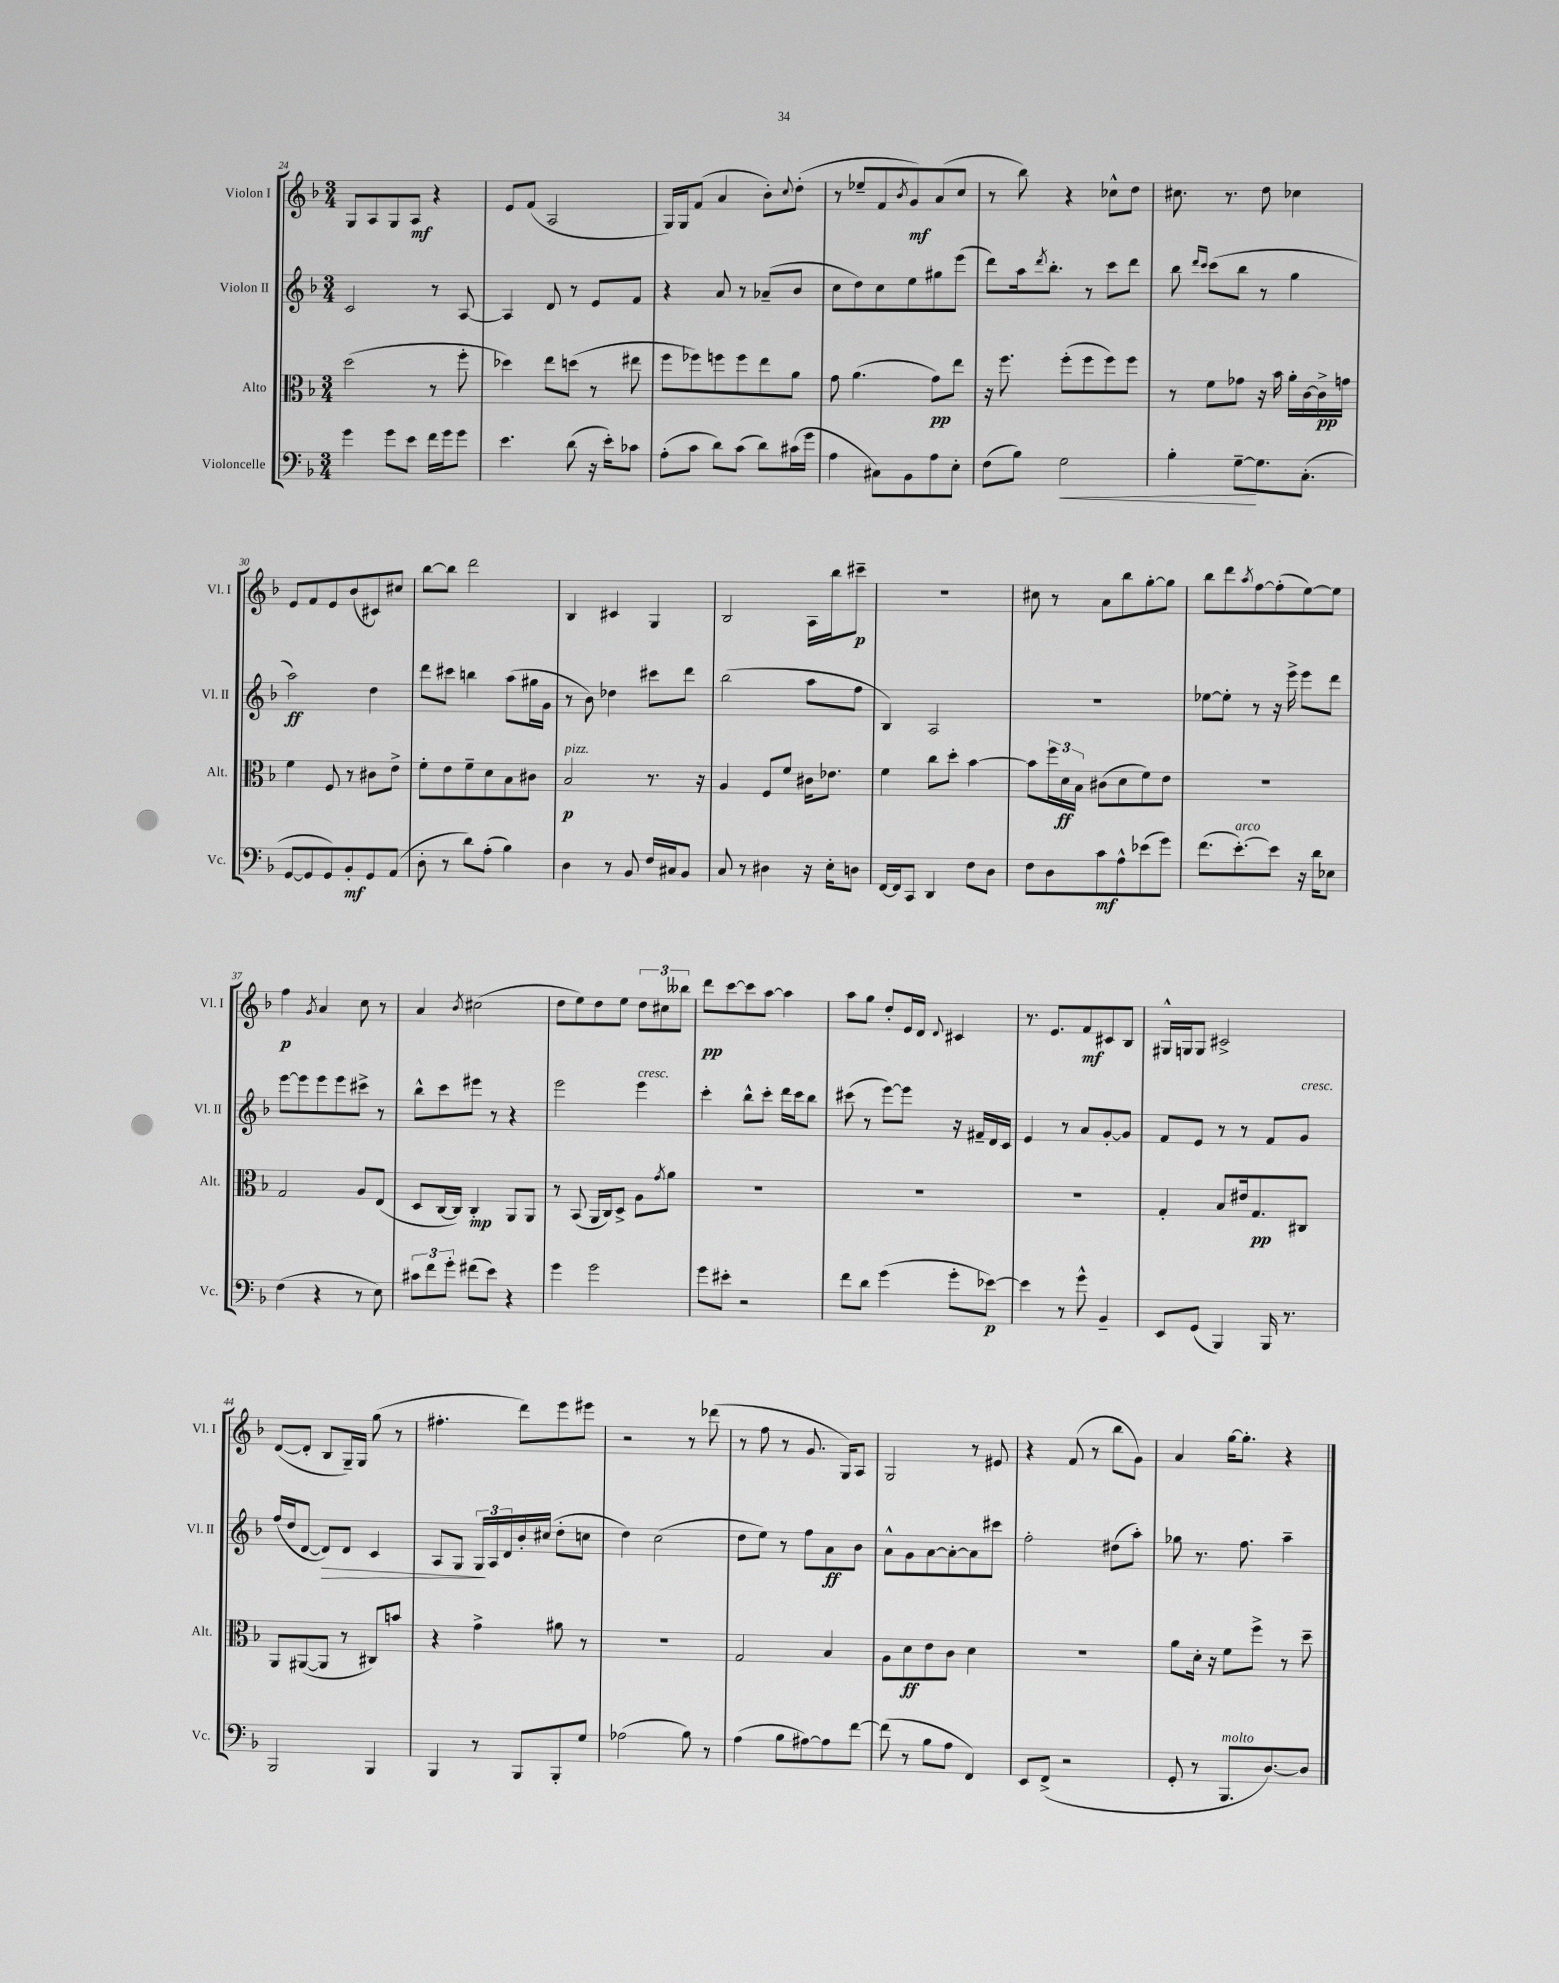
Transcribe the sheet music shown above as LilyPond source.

<<
\new StaffGroup <<
\new Staff = "s0" \with { instrumentName = "Violon I" shortInstrumentName = "Vl. I" } {
    \clef treble \key f \major \numericTimeSignature \time 3/4
    g8 a8 g8 a8\mf r4 |
    e'8 f'8( a2 |
    g16) g16 f'8( a'4 bes'8-.) \appoggiatura { c''8 } d''8-.( |
    r8 ees''8-- f'8 \acciaccatura { bes'8 } g'8\mf) a'8( c''8 |
    r8 bes''8) r4 ces''8-^ d''8 |
    cis''8. r8. d''8 ces''4 |
    e'8 f'8 e'8 bes'8( cis'8) cis''8 |
    bes''8~ bes''8 d'''2 |
    bes4 cis'4 g4 |
    bes2 a16 bes''16 cis'''8--\p |
    R2. |
    cis''8 r8 a'8 bes''8 g''8~-. g''8 |
    bes''8 d'''8 \acciaccatura { a''8 } f''8~ f''8-.( e''8~) e''8 |
    f''4\p \acciaccatura { g'8 } a'4 c''8 r8 |
    a'4 \acciaccatura { bes'8 } cis''2( |
    d''8 e''8) d''8 e''8 \tuplet 3/2 { d''8 cis''8 beses''8 } |
    d'''8\pp c'''8~ c'''8 a''8~ a''4 |
    a''8 g''8 d''8-. e'16 d'16 \appoggiatura { d'8 } cis'4 |
    r8. e'8. f'8\mf cis'8 bes8 |
    gis16-^ g16 g8 cis'2-> |
    d'8~( d'8-. bes8 g16--) g16 g''8( r8 |
    fis''4.-. d'''8) e'''8 eis'''8 |
    r2 r8 des'''8( |
    r8 f''8 r8 g'8. g16) a8 |
    g2 r8 eis'8 |
    r4 f'8( r8 bes''8 g'8) |
    a'4 g''16~ g''8.-. r4 \bar "|." |
}
\new Staff = "s1" \with { instrumentName = "Violon II" shortInstrumentName = "Vl. II" } {
    \clef treble \key f \major \numericTimeSignature \time 3/4
    c'2 r8 a8~ |
    a4 d'8 r8 e'8 f'8 |
    r4 a'8 r8 aes'8--( bes'8 |
    c''8 d''8) c''8 e''8 gis''8 e'''8( |
    d'''8) a''16 \acciaccatura { d'''8 } bes''8.-. r8 c'''8 d'''8 |
    bes''8 \grace { d'''16 c'''16 } c'''8( bes''8 r8 g''4 |
    a''2\ff) d''4 |
    d'''8 cis'''8 b''4 a''8( gis''16 g'16 |
    r8 bes'8) des''4 cis'''8 d'''8 |
    bes''2( a''8 f''8 |
    bes4) a2 |
    R2. |
    ees''8~ ees''8-. r8 r16 e'''16-> e'''8 d'''8 |
    e'''8~ e'''8 e'''8 e'''8 cis'''8-> r8 |
    bes''8-^ c'''8 eis'''8 r8 r4 |
    e'''2 e'''4^\markup { \italic "cresc." } |
    c'''4-. bes''8-^ c'''8-. d'''16 c'''16 bes''8 |
    cis'''8( r8 e'''8~) e'''8 r16 fis'16-- d'16 c'16 |
    e'4 r8 a'8 g'8~-. g'8 |
    f'8 e'8 r8 r8 f'8 g'8^\markup { \italic "cresc." } |
    f''16( d''16 d'8~ d'8\>) d'8 c'4 |
    a8 g8 \tuplet 3/2 { g16\! a16 d'16 } bes'16-. cis''16( d''8-. c''8 |
    d''4) c''2( |
    d''8 e''8) r8 f''8 a'8\ff bes'8 |
    a'8-^ g'8 a'8~ a'8~-. a'8 cis'''8 |
    f''2-. dis''8( a''8-.) |
    ges''8 r8. f''8. a''4-- \bar "|." |
}
\new Staff = "s2" \with { instrumentName = "Alto" shortInstrumentName = "Alt." } {
    \clef alto \key f \major \numericTimeSignature \time 3/4
    d''2( r8 f''8-. |
    des''4) e''8 d''8( r8 eis''8 |
    f''8 fes''8) f''8 f''8 e''8 a'8 |
    g'8 a'4.( g'8\pp) e''8 |
    r16 f''8. f''8-.( f''8 f''8) f''8 |
    r8 f'8 ges'8 r16 bes'16 a'16-. c'16~ c'16->\pp g'16 |
    f'4 f8 r8 cis'8 e'8-> |
    f'8-. e'8 f'8-- d'8 bes8 cis'8 |
    bes2\p^\markup { \italic "pizz." } r8. r16 |
    a4 f8 f'8 cis'16 ees'8. |
    f'4 c''8 d''8-. bes'4~ |
    bes'8 \tuplet 3/2 { f''16 d'16\ff bes16 } cis'8( d'8 f'8) e'8 |
    R2. |
    g2 a8 e8( |
    d8 c16~ c16) c4-.\mp a,8 a,8 |
    r8 bes,8( a,16 c16) d8-> a8 \acciaccatura { g'8 } a'8 |
    R2. |
    R2. |
    R2. |
    g4-. bes8 eis'16 g8.\pp cis8 |
    a,8 ais,8~( ais,8 r8 cis8) b'8 |
    r4 g'4-> ais'8 r8 |
    R2. |
    g2 bes4 |
    a8 d'8\ff e'8 c'8 d'4 |
    R2. |
    a'8 d'16-. r16 f'8 f''8-> r8 d''8-- \bar "|." |
}
\new Staff = "s3" \with { instrumentName = "Violoncelle" shortInstrumentName = "Vc." } {
    \clef bass \key f \major \numericTimeSignature \time 3/4
    g'4 g'8 e'8 f'16 g'16 g'8 |
    e'4. d'8( r16 e'16-.) ces'8 |
    a8-.( c'8 d'8) c'8( d'8) cis'16( g'16 |
    a4 cis8) bes,8 a8 e8-. |
    f8( bes8) g2\< |
    bes4-. g8~--\! g8. c8.-.( |
    g,8~ g,8 g,8) bes,8-.\mf g,8 a,8( |
    d8-. r8 d'8) a8-.( bes4) |
    d4 r8 bes,8 f16 cis16 bes,8 |
    c8 r8 dis4 r16 e16-. d8 |
    f,16~ f,16 c,8 d,4 f8 d8 |
    f8 d8 c'8\mf a8-^ ees'8( g'8) |
    f'8.( e'8.~-.^\markup { \italic "arco" }) e'8 r16 d'16 ees8 |
    f4( r4 r8 e8) |
    \tuplet 3/2 { cis'8 f'8 g'8-. } fis'8( e'8) r4 |
    g'4 g'2 |
    g'8 eis'8-. r2 |
    f'8 d'8 g'4( g'8-. ees'8~\p) |
    ees'4 r8 g'8-^ bes,4-- |
    e,8 g,8( bes,,4) bes,,16 r8. |
    bes,,2 bes,,4 |
    bes,,4 r8 bes,,8 bes,,8-. g8 |
    aes2( bes8) r8 |
    a4( bes8 ais8~) ais8 f'8~ |
    f'8( r8 bes8 a8 f,4) |
    e,8 f,8->( r2 |
    g,8-. r8 bes,,8.^\markup { \italic "molto" } d8.~) d8 \bar "|." |
}
>>
>>
\layout { \context { \Score currentBarNumber = #24 } }
